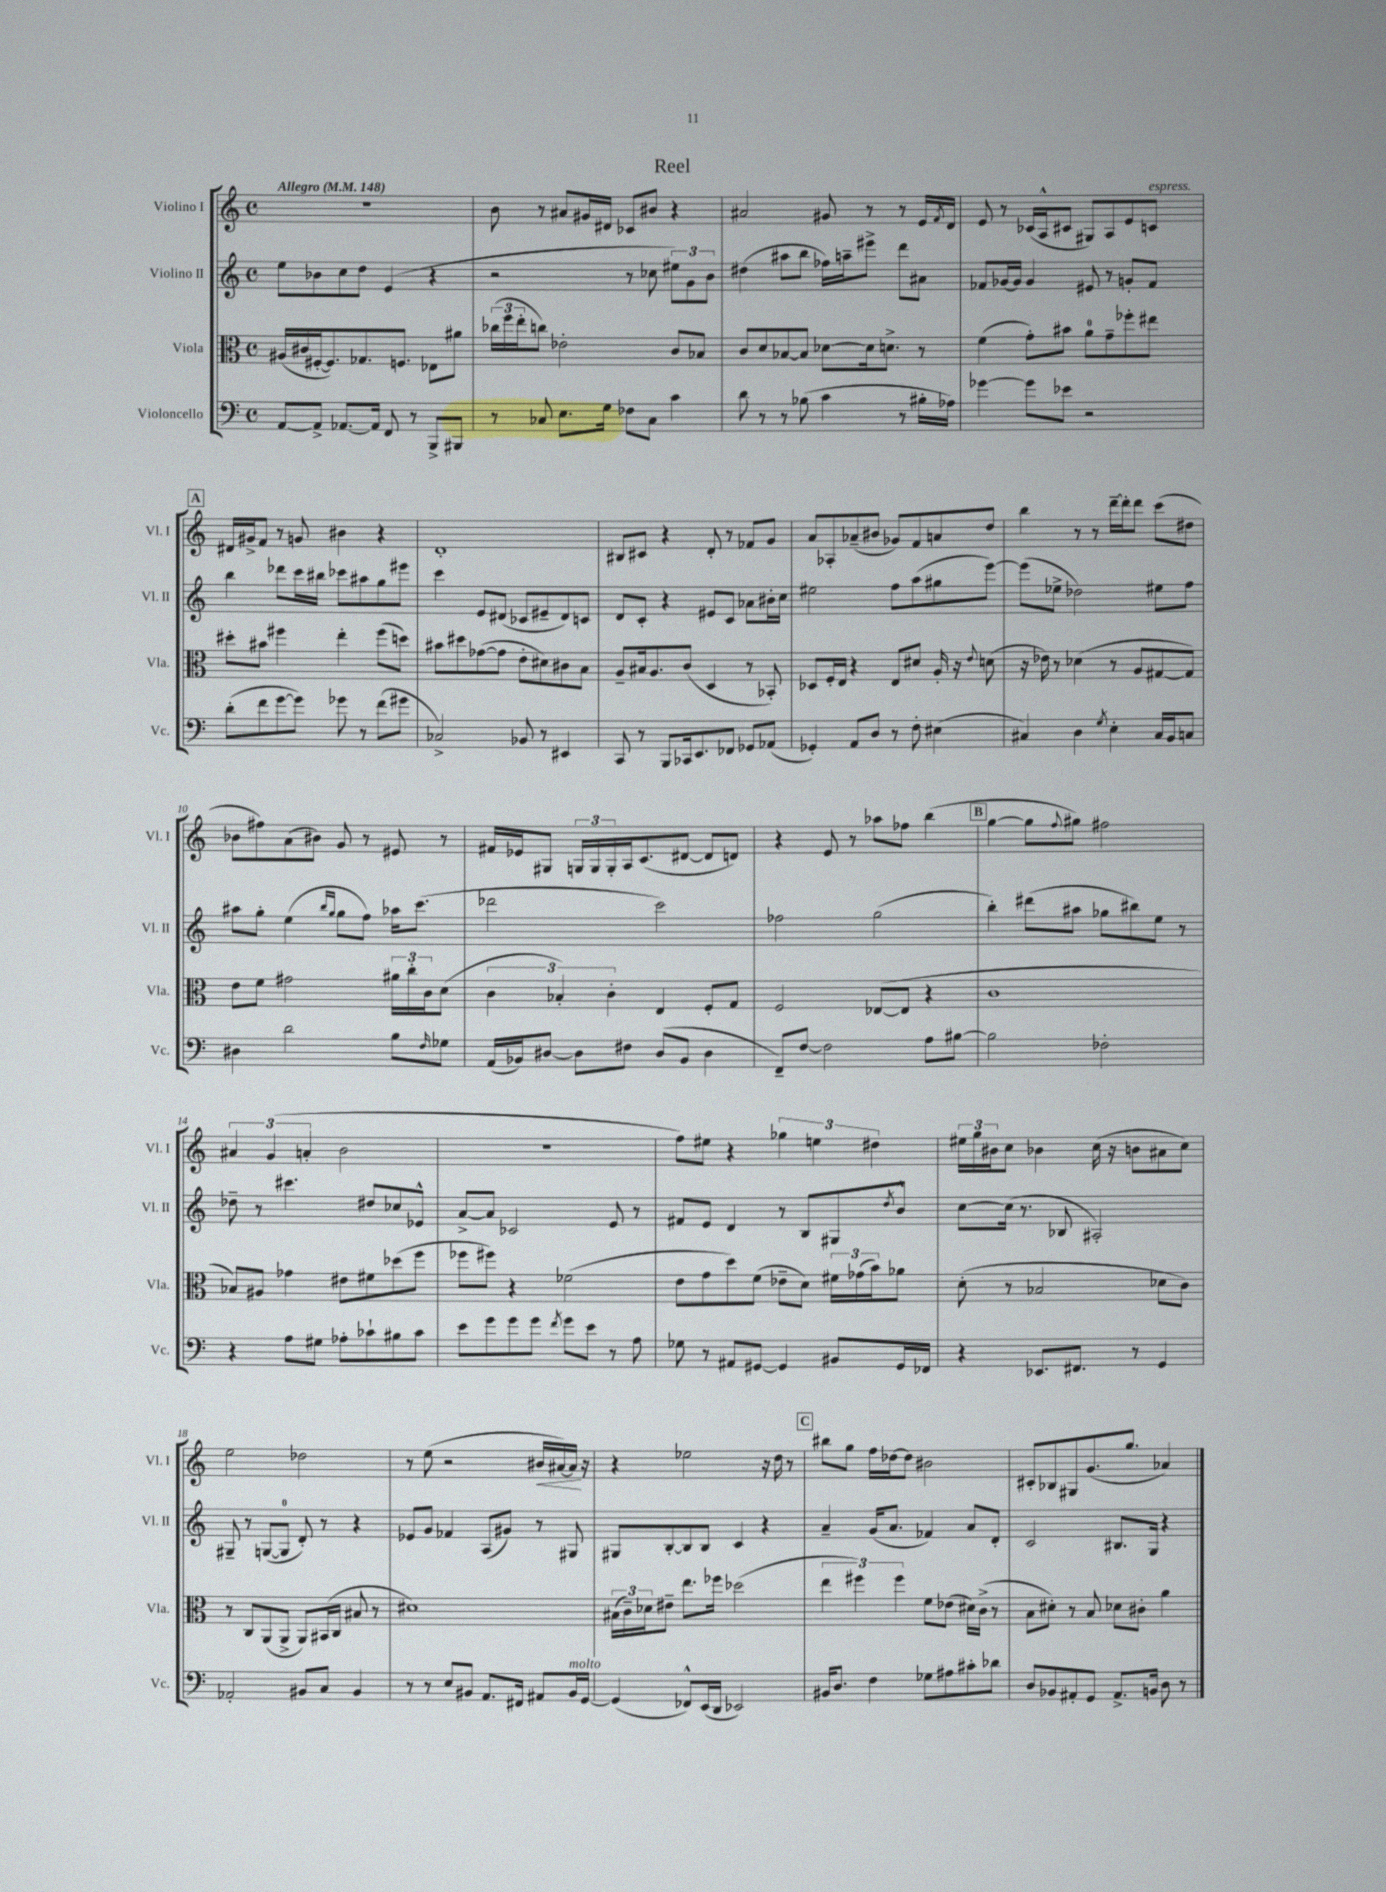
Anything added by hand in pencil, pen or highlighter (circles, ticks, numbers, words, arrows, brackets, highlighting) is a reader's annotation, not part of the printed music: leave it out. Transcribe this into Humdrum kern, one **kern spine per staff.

**kern	**kern	**kern	**kern	**dynam
*part4	*part3	*part2	*part1	*part1
*staff4	*staff3	*staff2	*staff1	*staff1
*I"Violoncello	*I"Viola	*I"Violino II	*I"Violino I	*
*I'Vc.	*I'Vla.	*I'Vl. II	*I'Vl. I	*
*clefF4	*clefC3	*clefG2	*clefG2	*
*k[]	*k[]	*k[]	*k[]	*
*M4/4	*M4/4	*M4/4	*M4/4	*
*met(c)	*met(c)	*met(c)	*met(c)	*
*MM148	*MM148	*MM148	*MM148	*
=1	=1	=1	=1	=1
!	!	!	!LO:TX:a:B:t=Allegro	!
[8AA/L	(16A#X/LL	8ee\L	1r	.
.	16c#X/	.	.	.
8AA^/J]	[16F#X'/J	8b-X\	.	.
.	8.F#/])	.	.	.
[8.AA-X/L	.	8cc\	.	.
.	8.G-X/	8dd\J	.	.
16AA-/Jk]	.	.	.	.
8FF/	.	(4e/	.	.
.	8.Fn/J	.	.	.
8r	.	.	.	.
8BBB^/L	8E-X\L	4r	.	.
8BBB#X/J	8a#X\J	.	.	.
=2	=2	=2	=2	=2
8r	(24cc-X\LL	2r	8b\	.
.	24ff\	.	.	.
.	24ee'\J	.	.	.
8C-X/	8ccn\J)	.	8r	.
8.E\L	2e-X'\	.	8a#X/L	.
.	.	.	16g#X/L	.
16G\Jk	.	.	16d#X/JJ	.
8F-X\L	.	8r	8c-X/L	.
8C-\J	.	8cc-X\	8b#X/J	.
4c\	8c/L	12ee#X\L)	4r	.
.	.	12g\	.	.
.	8B-X/J	.	.	.
.	.	12b\J	.	.
=3	=3	=3	=3	=3
8d\	8c/L	(4dd#X\	2a#X/	.
8r	8d/	.	.	.
8r	[8B-X/	8aa#X\L	.	.
(8B-X\	8B-/J]	8bb\J	.	.
4c\	[8d-X\L	16ff-X\LL)	8g#X/	.
.	.	16aan~\J	.	.
.	16d-\k]	8eee#X^\J	8r	.
.	8.dn^\J	.	.	.
8r	.	8ddd\L	8r	.
16B#X'\LL	8r	8a#X\J	16e/LL	.
.	.	.	8qf/	.
16A-X\JJ)	.	.	16d/JJ	.
=4	=4	=4	=4	=4
[4g-X\	(4f\	8f-X/L	8e/	.
.	.	[16g-X/L	8r	.
.	.	16g-/JJ]	.	.
8g-\L]	8g'\L)	4g-/	(16c-X/LL	.
.	.	.	16A^^/J	.
8e-X\J	8b#X\J	.	8c#X/J	.
2r	8a\L	8e#X/	8G#X/L)	.
.	8g~\	8r	8A/	.
.	8ff-X'\	8gn'/L	8e/	.
!	!	!	!LO:TX:a:i:t=espress.	!
.	8ee#X\J	8f-/J	8cn/J	.
!!LO:LB:g=z
!!LO:REH:place=s1:t=A
=5	=5	=5	=5	=5
(8d'\L	8dd#X'\L	4bb\	16d#X/LL	.
.	.	.	16g#X^/J	.
8f\	8b#X\J	.	8f/J	.
[8g\	4ff#X\	8ddd-X\L	8r	.
8g\J])	.	16ccc\L	8gn/	.
.	.	16bb#X\JJ	.	.
8g-X\	4ee'\	8ccc-X\L	4b#X\	.
8r	.	8aa#X\	.	.
(8f\L	(8ff#\L	8gg\	4r	.
8g#X\J	8ddn\J)	8eee#X\J	.	.
=6	=6	=6	=6	=6
2C-X^/)	8b#X\L	4ccc\	1d'	.
.	8dd#X\	.	.	.
.	([8g-X\	8e/L	.	.
.	8g-\J]	(8d#X/J	.	.
8BB-X/	8e'\L	8c-X/L	.	.
8r	8d#X\)	8e#X~/	.	.
4EE#X/	8c#X\	8d#/)	.	.
.	8B\J	8cn/J	.	.
=7	=7	=7	=7	=7
8CC/	8A~/L	8d/L	8B#X/L	.
8r	16B#X/k	8c'/J	8c#X/J	.
.	8.A/	.	.	.
8BBB/L	.	4r	4r	.
16CC-X/k	(8c/J	.	.	.
8.EE/	.	.	.	.
.	4D/	8e#X/L	8d'/	.
8FF-X/J	.	8c/J	8r	.
8GG-X/L	8r	8a-X\L	8f-X/L	.
(8AA-X/J	8BB-X'/)	16b#X'\L	8g/J	.
.	.	16cc\JJ	.	.
=8	=8	=8	=8	=8
4GG-X'/)	8D-X/L	2ee#X\	8a/L	.
.	16F'/L	.	8A-X'/	.
.	16E/JJ	.	.	.
8AA/L	4r	.	(8a-X~/	.
8D/J	.	.	8b#X/J	.
8r	8E/L	8ff\L	8g-X/L)	.
8F'\	8d#X/J	(8aa\	8f/	.
(4E#X\	16A'/	8gg#X\	8an/	.
.	16r	.	.	.
.	8qqe/	.	.	.
.	(8dn\	[8eee\J)	8dd/J	.
=9	=9	=9	=9	=9
4C#X/)	16r	(8eee\L]	4bb\	.
.	16e-X\)	.	.	.
.	8r	8ee-X^\J	.	.
4D\	(4d-X\	2dd-X\)	8r	.
.	.	.	8r	.
8qG/	.	.	.	.
4E'\	8r	.	[16ddd~\LL	.
.	.	.	16ddd'\J]	.
.	8A/L	.	8ddd\J	.
16C#/LL	[8G#X/	8ee#X\L	(8ccc\L	.
16BB/J	.	.	.	.
8Cn/J	8G#/J])	8ff\J	8dd#X\J	.
!!LO:LB:g=z
=10	=10	=10	=10	=10
4D#X\	8e\L	8aa#X\L	8b-X\L	.
.	8f\J	8gg'\J	8ff#X\)	.
2d\	2g#X\	(4ee\	(8a\	.
.	.	.	8b#X\J)	.
.	.	16qqbb/LL	.	.
.	.	16qqgg/JJ	.	.
.	.	8gg\L	8g/	.
.	.	8ff\J)	8r	.
8B\L	24a#X\LL	16aa-X\KL	8e#X/	.
.	24cc'\	.	.	.
.	.	(8.ccc\J	.	.
.	24c\J	.	.	.
16qqF/	.	.	.	.
8G-X\J	(8d\J	.	8r	.
=11	=11	=11	=11	=11
(16AA/LL	6c\	2ddd-X\	16f#X/LL	.
16BB-X/J)	.	.	16e-X/J	.
[8D#X/J	.	.	8G#X/J	.
.	6B-X'/)	.	.	.
8D#\L]	.	.	24Gn/LL	.
.	.	.	24G/	.
.	6c'\	.	24G'/	.
8F#X\J	.	.	16A/J	.
.	.	.	(8.c/	.
(8D#/L	4E/	2ccc\)	.	.
8BB-/J	.	.	[8d#X/J	.
4D#\	8F'/L	.	8d#/L]	.
.	8G/J	.	8dn/J)	.
=12	=12	=12	=12	=12
8FF~/L)	2F/	2ff-X\	4r	.
[8F/J	.	.	.	.
2F\]	.	.	8e/	.
.	.	.	8r	.
.	([8E-X/L	(2gg\	8aa-X\L	.
.	8E-/J]	.	8ff-X\J	.
8A\L	4r	.	(4bb\	.
[8B#X\J	.	.	.	.
!!LO:REH:place=s1:t=B
=13	=13	=13	=13	=13
2B#\]	1c	4bb'\)	[4gg\	.
.	.	(8ddd#X\L	8gg\L]	.
.	.	.	8qqff/	.
.	.	8aa#X\J	8gg#X\J)	.
2F-X'\	.	8gg-X\L	2ff#X\	.
.	.	8bb#X\)	.	.
.	.	8ee\J	.	.
.	.	8r	.	.
!!LO:LB:g=z
=14	=14	=14	=14	=14
4r	8B-X/L)	8dd-X~\	6a#X/	.
.	8A#X/J	8r	.	.
.	.	.	(6g/	.
8A\L	4g-X\	4.ccc#X\	.	.
.	.	.	6an'/	.
8G#X\J	.	.	.	.
8A-X'\L	8e#X\L	.	2b\	.
8c-X`\	8f#X\	8dd#X/L	.	.
8B#X\	(8dd-X\	8cc-X/	.	.
8c-\J	8ff\J	8e-X^^/J	.	.
=15	=15	=15	=15	=15
8e\L	8ff-X\L	[8a^/L	1r	.
8g\	8ff#X\J)	8a/J]	.	.
8g\	4r	2c-X/	.	.
8g\J	.	.	.	.
8qf/	.	.	.	.
8g\L	(2f-X\	.	.	.
8e\J	.	.	.	.
8r	.	8e/	.	.
8A\	.	8r	.	.
=16	=16	=16	=16	=16
8G-X\	8e\L	8f#X/L	8ff\L)	.
8r	8g\	8e/J	8ee#X\J	.
8AA#X/L	8dd\)	4d/	4r	.
[8GG#X/J	(8f\J	.	.	.
4GG#/]	8e-X~\L	8r	6gg-X\	.
.	8d\J)	8B/L	.	.
.	.	.	6een\	.
8BB#X/L	24f#X\LL	8G#X/	.	.
.	(24g-X\	.	.	.
.	24b\J)	.	6dd#X\	.
.	.	8qdd/	.	.
16GG#/L	8a-X\J	8b^^/J	.	.
16FF-X/JJ	.	.	.	.
=17	=17	=17	=17	=17
4r	(8d'\	[8cc\L	24ee#X\LL	.
.	.	.	24gg\	.
.	.	.	24b#X\J	.
.	8r	(16cc\Jk]	8cc\J	.
.	.	8.r	.	.
8.EE-X/L	2B-X/	.	4b-X\	.
.	.	8B-X/	.	.
8.FF#X/J	.	.	.	.
.	.	2A#X'/)	(16cc\	.
.	.	.	16r	.
8r	.	.	8bn\L	.
4GG/	8d-X\L	.	8a#X\	.
.	8c\J)	.	8cc\J)	.
!!LO:LB:g=z
=18	=18	=18	=18	=18
2AA-X'/	8r	8G#X~/	2ee\	.
.	8C/L	8r	.	.
.	(8AA/	([8Gn/L	.	.
.	8AA^/J	8G/J]	.	.
8BB#X/L	8AA/L)	8d'/)	2dd-X\	.
8C/J	(16BB#X/L	8r	.	.
.	16C/JJ	.	.	.
4BB#/	8B#X/	4r	.	.
.	8r	.	.	.
=19	=19	=19	=19	=19
8r	1d#X)	8e-X/L	8r	.
8r	.	8g/J	(8ee\	.
8E/L	.	4f-X/	2r	.
8BB#X/J	.	.	.	.
8.AA/L	.	(8A/L	.	.
.	.	8g#X/J)	.	.
16FF#X/Jk	.	.	.	.
!	!	!	!	!LO:HP:b
8AA#X/L	.	8r	16b#X/LL	<
.	.	.	[16a#X/)	.
!LO:TX:a:i:t=molto	!	!	!	!
16BB#/L	.	8G#X/	16a#/JJ]	.
[16GG/JJ	.	.	16r	[
=20	=20	=20	=20	=20
(4GG/]	(24B#X\LL	8G#X/L	4r	.
.	24c~\)	.	.	.
.	24d-X\J	.	.	.
.	8e#X~\J	[8B'/	.	.
8FF-X^^/L)	8.ee\L	8B/]	2ee-X\	.
(16EE/L	.	8B/J	.	.
16DD/JJ	16ff-X\Jk	.	.	.
2EE-X/)	(2dd-X\	4c/	.	.
.	.	4r	16r	.
.	.	.	16dd\	.
.	.	.	8r	.
!!LO:REH:place=s1:t=C
=21	=21	=21	=21	=21
16BB#X/KL	6ee\	4a~/	8bb#X\L	.
8.D/J	.	.	.	.
.	.	.	8gg\J	.
.	6ff#X\)	.	.	.
4F\	.	(16g/KL	16ff\LL	.
.	.	8.a/J	[16dd-X\J	.
.	6ff#\	.	.	.
.	.	.	8dd-\J]	.
8G-X\L	8f\L	4f-X/)	2b#X\	.
8A#X\	(8e-X\J	.	.	.
8c#X'\	16d#X\LL)	8a/L	.	.
.	(16c^\JJ	.	.	.
8d-X\J	8r	8d'/J	.	.
=22	=22	=22	=22	=22
8D/L	8B\L	2c/	8c#X'/L	.
8BB-X/	8d#X'\J)	.	8B-X/	.
8AA#X'/	8r	.	8G#X/	.
8GG/J	8B/	.	(8.g/	.
8.AA#^/L	8d-X\L	8.B#X/L	.	.
.	.	.	8.gg/J	.
.	8c#X'\J	.	.	.
16BBn/Jk	.	16G/Jk	.	.
8D\	4a\	4r	4a-X/)	.
8r	.	.	.	.
==	==	==	==	==
*-	*-	*-	*-	*-
